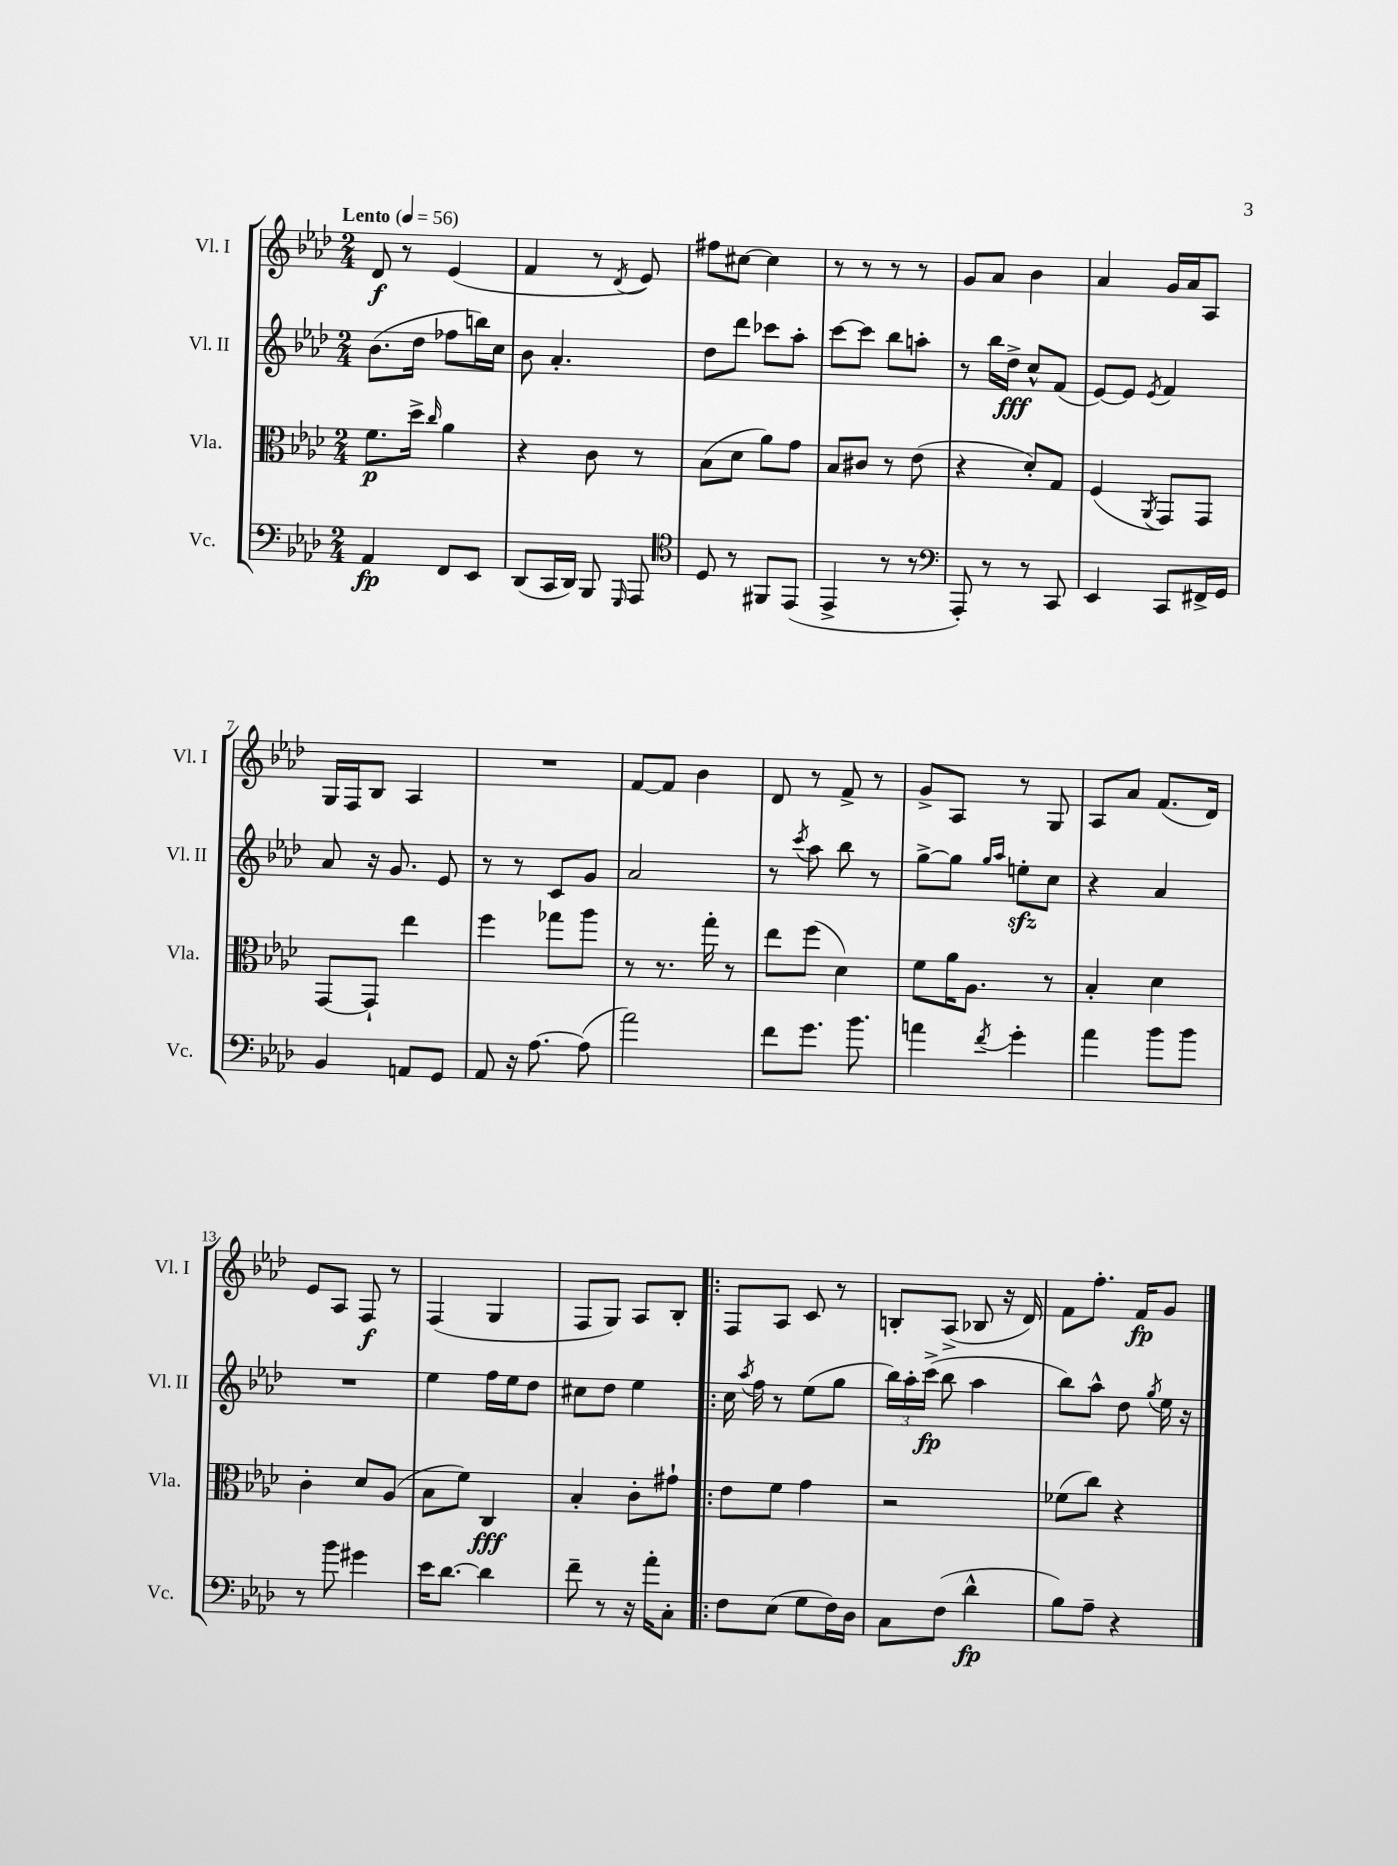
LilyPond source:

<<
\new StaffGroup <<
\new Staff = "s0" \with { instrumentName = "Vl. I" shortInstrumentName = "Vl. I" } {
    \clef treble \key aes \major \numericTimeSignature \time 2/4 \tempo "Lento" 4 = 56
    \autoBeamOff des'8\f r8 ees'4( |
    f'4 r8 \acciaccatura { des'8 } ees'8) |
    fis''8[ cis''8]~ cis''4 |
    r8 r8 r8 r8 |
    g'8[ aes'8] bes'4 |
    aes'4 g'16[ aes'16 aes8] |
    g16[ f16 bes8] aes4 |
    R2 |
    f'8[~ f'8] bes'4 |
    des'8 r8 f'8-> r8 |
    g'8[-> aes8] r8 g8 |
    aes8[ aes'8] f'8.[( des'16]) |
    ees'8[ aes8] f8\f r8 |
    f4( g4 |
    f8[ g8]) aes8[ bes8]-. |
    \bar ".|:" f8[ aes8] c'8 r8 |
    b8[-. aes8]->( bes8 r16 des'16) |
    f'8[ f''8.]-. f'16[\fp g'8] \bar "|." |
}
\new Staff = "s1" \with { instrumentName = "Vl. II" shortInstrumentName = "Vl. II" } {
    \clef treble \key aes \major \numericTimeSignature \time 2/4
    \autoBeamOff bes'8.[( des''16] fes''8[ b''16) c''16] |
    bes'8 aes'4.-. |
    des''8[ des'''8] ces'''8[ aes''8]-. |
    c'''8[~ c'''8] bes''8[ a''8]-. |
    r8 bes''16[ des''16]->\fff c''8[-^ f'8]( |
    ees'8[~) ees'8] \acciaccatura { ees'8 } f'4 |
    aes'8 r16 g'8. ees'8 |
    r8 r8 c'8[ g'8] |
    aes'2 |
    r8 \acciaccatura { c'''8 } aes''8 bes''8 r8 |
    g''8[~-> g''8] \grace { g''16[ aes''16] } e''8[-.\sfz c''8] |
    r4 aes'4 |
    R2 |
    ees''4 f''16[ ees''16 des''8] |
    cis''8[ des''8] ees''4 |
    \bar ".|:" c''16 \acciaccatura { aes''8 } f''16 r8 ees''8[( g''8] |
    \tuplet 3/2 { bes''16[) aes''16-. c'''16]->\fp( } bes''8 aes''4 |
    bes''8[) aes''8]-^ des''8 \acciaccatura { g''8 } ees''16 r16 \bar "|." |
}
\new Staff = "s2" \with { instrumentName = "Vla." shortInstrumentName = "Vla." } {
    \clef alto \key aes \major \numericTimeSignature \time 2/4
    \autoBeamOff f'8.[\p des''16]-> \grace { c''16 } aes'4 |
    r4 c'8 r8 |
    bes8[( des'8] aes'8[) g'8] |
    bes8[ cis'8] r8 ees'8( |
    r4 des'8[-.) g8] |
    f4( \acciaccatura { aes,8 } g,8[) g,8] |
    g,8[~ g,8]-! ees''4 |
    f''4 ges''8[ aes''8] |
    r8 r8. g''16-. r8 |
    ees''8[ f''8]( des'4) |
    f'8[ aes'16 aes8.] r8 |
    bes4-. des'4 |
    c'4-. des'8[ aes8]( |
    bes8[ f'8]) c4\fff |
    bes4-. c'8[-. gis'8]-! |
    \bar ".|:" ees'8[ f'8] g'4 |
    r2 |
    fes'8[( c''8]) r4 \bar "|." |
}
\new Staff = "s3" \with { instrumentName = "Vc." shortInstrumentName = "Vc." } {
    \clef bass \key aes \major \numericTimeSignature \time 2/4
    \autoBeamOff aes,4\fp f,8[ ees,8] |
    des,8[( c,16 des,16]) bes,,8 \grace { g,,16 } aes,,8 |
    \clef tenor des8 r8 fis,8[ ees,8]( |
    ees,4-> r8 r8 |
    \clef bass aes,,8-.) r8 r8 c,8 |
    ees,4 c,8[ fis,16-> g,16] |
    bes,4 a,8[ g,8] |
    aes,8 r16 aes8.~ aes8( |
    aes'2) |
    f'8[ g'8.] bes'8. |
    a'4 \acciaccatura { f'8 } g'4-. |
    aes'4 bes'8[ bes'8] |
    r8 bes'8 gis'4 |
    ees'16[ des'8.]~ des'4 |
    f'8-- r8 r16 aes'16[-. c8]-. |
    \bar ".|:" f8[ ees8]( g8[ f16) des16] |
    c8[ f8]( des'4-^\fp |
    bes8[) aes8]-- r4 \bar "|." |
}
>>
>>
